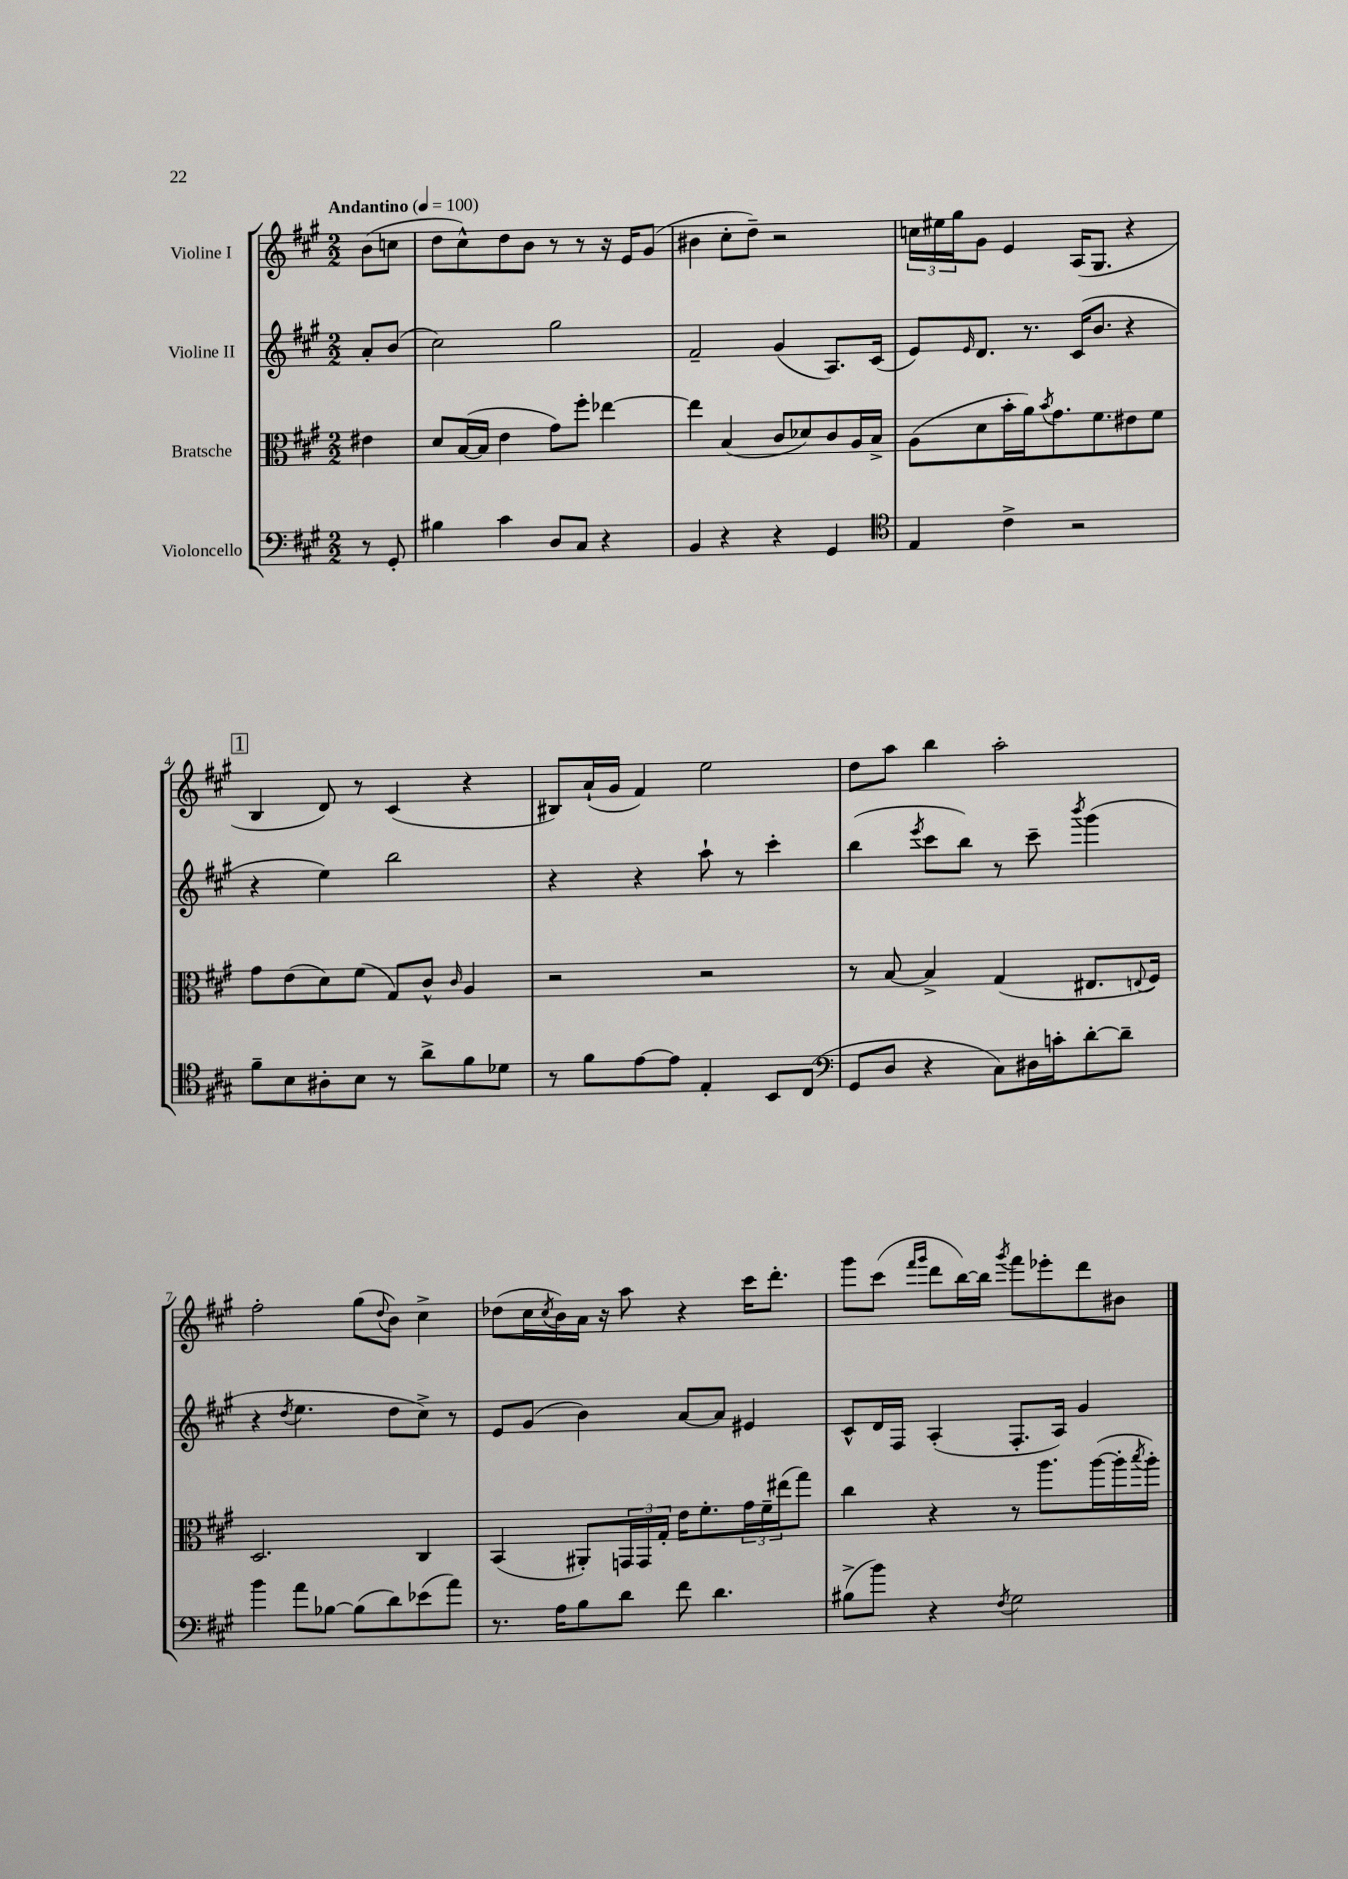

**kern	**kern	**kern	**kern
*part4	*part3	*part2	*part1
*staff4	*staff3	*staff2	*staff1
*I"Violoncello	*I"Bratsche	*I"Violine II	*I"Violine I
*clefF4	*clefC3	*clefG2	*clefG2
*k[f#c#g#]	*k[f#c#g#]	*k[f#c#g#]	*k[f#c#g#]
*M2/2	*M2/2	*M2/2	*M2/2
*MM100	*MM100	*MM100	*MM100
=	=	=	=
!	!	!	!LO:TX:a:B:t=Andantino
8r	4e#X\	8a'/L	(8b\L
8GG#'/	.	(8b/J	8ccn\J
=1	=1	=1	=1
4B#X\	8d/L	2cc#\)	8dd\L
.	([16B/L	.	8cc#^^\)
.	16B/JJ]	.	.
4c#\	4e\	.	8dd\
.	.	.	8b\J
8D/L	8g#\L)	2gg#\	8r
8C#/J	8ff#'\J	.	8r
4r	[4ee-X\	.	16r
.	.	.	16e/KL
.	.	.	(8g#/J
=2	=2	=2	=2
4BB/	4ee-\]	2f#~/	4b#X\
4r	(4B/	.	8cc#'\L
.	.	.	8dd~\J)
4r	8c#/L	(4g#/	2r
.	8d-X/)	.	.
4GG#/	8c#/	8.A/L)	.
.	16A/L	.	.
.	16B^/JJ	(16c#/Jk	.
=3	=3	=3	=3
*clefC4	*	*	*
4E/	(8A\L	8e/L)	24ccn\LL
.	.	.	24ee#X\
.	.	.	24gg#\J
.	.	16qqe/	.
.	8d\	8.d/J	8g#\J
4c#^\	16b'\L	.	4e/
.	16a\J)	8.r	.
.	8qb/	.	.
.	8.g#\	.	.
2r	.	(16c#/KL	(16A/KL
.	8.f#\	8.b/J	8.G#/J
.	8e#X\	4r	4r
.	8f#\J	.	.
!!LO:LB:g=z
!!LO:REH:place=s1:t=1
=4	=4	=4	=4
8f#~\L	8g#\L	4r	4B/
8B\	(8e\	.	.
8A#X'\	8d\)	4ee\)	8d/)
8B\J	(8f#\J	.	8r
8r	8G#/L)	2bb\	(4c#/
8a^\L	8c#^^/J	.	.
.	16qqc#/	.	.
8f#\	4A/	.	4r
8d-X\J	.	.	.
=5	=5	=5	=5
8r	2r	4r	8B#X/L)
8f#\L	.	.	(16a`/L
.	.	.	16g#/JJ
[8e\	.	4r	4f#/)
8e\J]	.	.	.
4E'/	2r	8aa`\	2ee\
.	.	8r	.
8BB/L	.	4ccc#'\	.
(8C#/J	.	.	.
=6	=6	=6	=6
*clefF4	*	*	*
8GG#/L	8r	(4bb\	8dd\L
8D/J	[8B/	.	8aa\J
.	.	8qeee/	.
4r	4B^/]	8ccc#\L	4bb\
.	.	8bb\J)	.
8C#\L)	(4G#/	8r	2aa'\
16D#X\L	.	8ccc#~\	.
16cn'\J	.	.	.
.	.	8qbbb/	.
[8d'\	8.E#X/L	(4ggg#\	.
8d~\J]	.	.	.
.	8qqEn/	.	.
.	16F#/Jk)	.	.
!!LO:LB:g=z
=7	=7	=7	=7
4b\	2.D/	4r	2ff#'\
.	.	8qdd/	.
8a\L	.	4.ee\	.
[8B-X\J	.	.	.
(8B-\L]	.	.	(8gg#\L
.	.	.	8qqdd/
8d\)	.	8dd\L	8b\J)
(8e-X\	4C#/	8cc#^\J)	4cc#^\
8a\J)	.	8r	.
=8	=8	=8	=8
8.r	(4BB/	8e/L	(8dd-X\L
.	.	(8g#/J	16cc#\L
.	.	.	8qcc#/
16A\KL	.	.	16b\)
8B\	8AA#X'/L)	4b\)	16a\JJ
.	.	.	16r
8d\J	24GGn/L	.	8aa\
.	24GG/	.	.
.	24G#'/JJ	.	.
8f#\	16e\KL	[8a/L	4r
.	8.f#'\	.	.
4.d\	.	8a/J]	.
.	24g#\L	4e#X/	16ccc#\KL
.	24f#~\	.	.
.	.	.	8.ddd'\J
.	(24ee#X\J	.	.
.	8gg#\J)	.	.
=9	=9	=9	=9
(8B#X^\L	4cc#\	8c#^^/L	8ggg#\L
8b\J)	.	16d/L	(8ccc#\J
.	.	16F#/JJ	.
.	.	.	16qqfff#/LL
.	.	.	16qqggg#/JJ
4r	4r	(4A'/	8ddd\L
.	.	.	[16bb\L)
.	.	.	16bb\JJ]
8qF#/	.	.	8qggg#/
2G#\	8r	8.F#'/L	8fff#\L
.	8.aa\L	.	8eee-X'\
.	.	16A/Jk)	.
.	.	4g#/	8ddd\
.	([16aa\L	.	.
.	16aa'\]	.	8b#X\J
.	8qbb/	.	.
.	16aa'\JJ)	.	.
==	==	==	==
*-	*-	*-	*-
